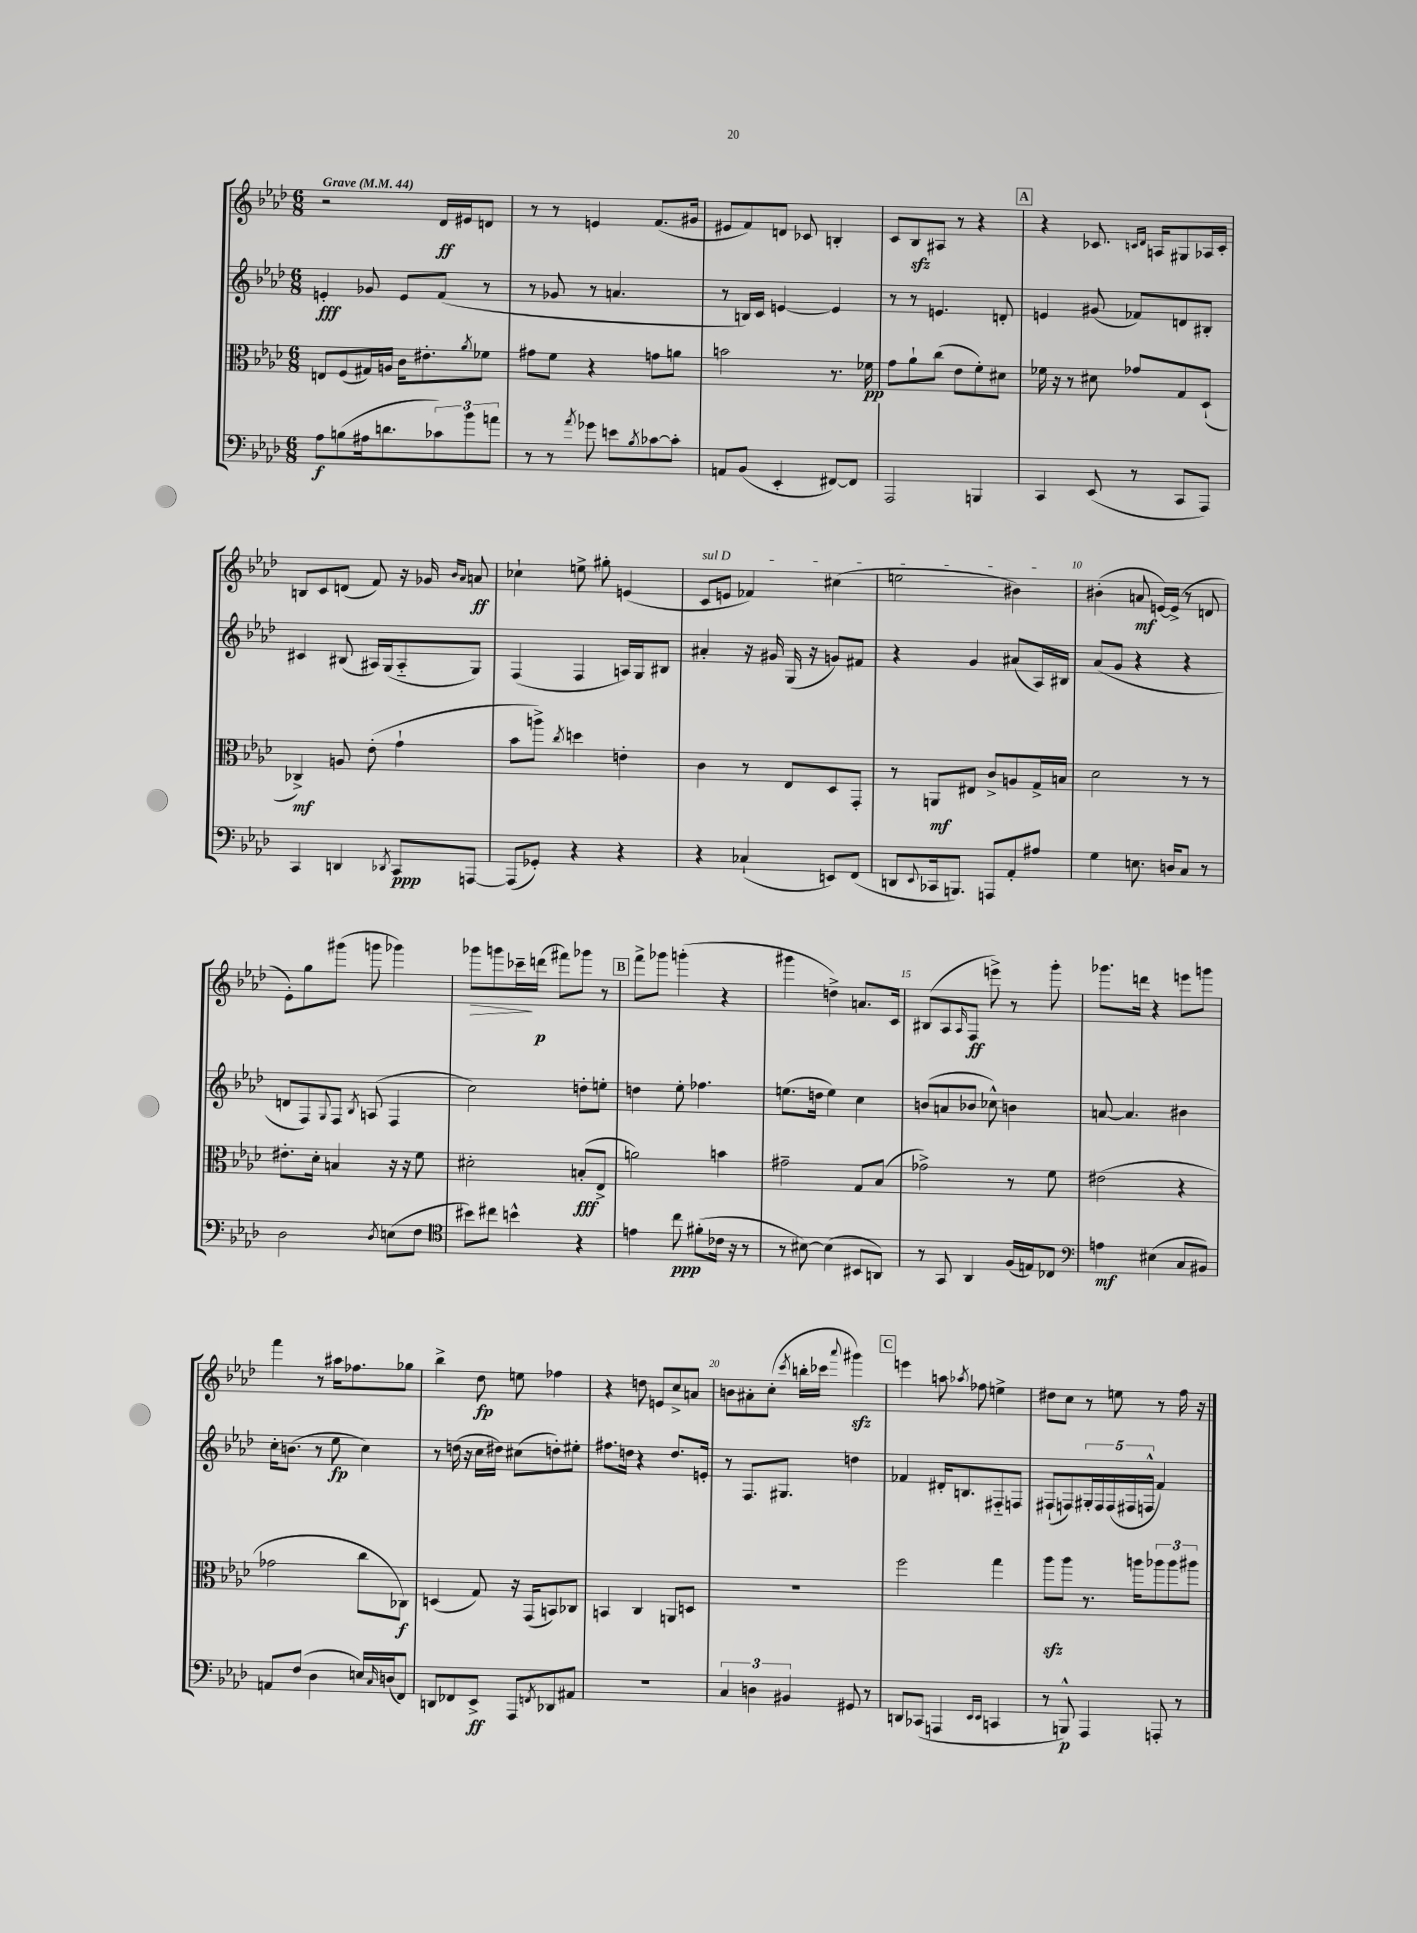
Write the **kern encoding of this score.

**kern	**kern	**kern	**kern
*staff4	*staff3	*staff2	*staff1
*clefF4	*clefC3	*clefG2	*clefG2
*k[b-e-a-d-]	*k[b-e-a-d-]	*k[b-e-a-d-]	*k[b-e-a-d-]
*M6/8	*M6/8	*M6/8	*M6/8
*MM44	*MM44	*MM44	*MM44
8A-	8E	4e'	2r
(8B	(8F	.	.
16A#	16G#)	8g-	.
8.d	16A	.	.
.	16c	8e	.
.	8.e#'	.	.
12c-)	.	(8f	16d-
.	.	.	16e#
12b-	.	.	.
.	8qa-	.	.
.	8f-	8r	8d
12a	.	.	.
=	=	=	=
8r	8g#	8r	8r
8r	8f	8g-	8r
8qa-	.	.	.
8g-	4r	8r	4e
8e	.	4.a	.
8qB-	.	.	.
[8c-	8g	.	(8.f
8c-']	8a	.	.
.	.	.	16g#
=	=	=	=
8AA	2b	8r	8e#
(8BB-	.	16B)	8f)
.	.	16c	.
4EE-'	.	[4e	8d
.	.	.	8c-
[8FF#)	8.r	4e]	4B'
8FF#]	.	.	.
.	16f-	.	.
=	=	=	=
2AAA-	8g	8r	8c
.	8a-`	8r	8B-
.	(8cc	4.e	8A#
.	8e-	.	8r
4BBB	8f')	.	4r
.	8d#	8d'	.
=	=	=	=
4CC	16f-	4e	4r
.	16r	.	.
.	8r	.	.
(8EE-	8d#	(8g#	8.c-
8r	8g-	8f-)	.
.	.	.	16qqc
.	.	.	16qqd-
.	.	.	16A
8CC	8G	8d	8G#
8AAA-)	(8D-`	8B#'	16A-
.	.	.	16c'
=	=	=	=
4CC	4C-^)	4c#	8B
.	.	.	8c
4DD	8A	(8B#	(8d
.	(8e-'	16A#)	8f)
.	.	(16G	.
8qDD-	.	.	.
8CC	4g`	8A#'~	16r
.	.	.	16g-
.	.	.	16qqb-
.	.	.	16qqa-
[8AAA	.	8G)	8a
=	=	=	=
(8AAA]	8b-	(4F	4cc-`
8GG-')	8aa^)	.	.
.	8qcc	.	.
4r	4dd	4F	8ee^
.	.	.	8gg#'
4r	4e'	16A)	(4e
.	.	16G	.
.	.	8B#	.
=	=	=	=
4r	4c	4a#'	8c
.	.	.	8e
(4C-`	8r	16r	4f-)
.	.	16g#	.
.	8E-	(16G	.
.	.	16r	.
8EE)	8D-	8g)	(4cc#
(8FF	8GG'	8f#	.
=	=	=	=
8DD	8r	4r	2ee
8qqEE-	.	.	.
16CC-	8AA	.	.
8.BBB)	.	.	.
.	8E#	4g	.
8AAA	8c^	.	.
8AA-'	8A	(8a#	4b#)
8A#	16G^	16A-)	.
.	16B	16B#	.
=	=	=	=
4G	2d-	(8a-	(4b#'
.	.	8g	.
8.E	.	4r	8a
.	.	.	[16e)
16D	.	.	(16e^]
8C	8r	4r	8r
8r	8r	.	8d
=	=	=	=
2D-	8.e#'	8d	8e-')
.	.	8F)	8gg
.	16d-'	.	.
.	.	8qqG	.
.	4B	8F	(8ggg#
.	.	8qB-	.
.	.	(8A	8ggg
8qD-	.	.	.
(8E	16r	4F	4ggg-)
.	16r	.	.
8F	8f	.	.
=	=	=	=
*clefC4	*	*	*
8b#)	2d#'	2cc)	8ggg-
8cc#	.	.	8ggg
4b^^	.	.	16ccc-~
.	.	.	(16ddd
.	.	.	8fff#)
4r	(8B'	8dd'	8ggg-
.	8E-^	8ee'	8r
=	=	=	=
4e	2a)	4dd	8fff^
.	.	.	8ggg-
8cc	.	8ee-'	(4ggg'
(8f#'	.	4.ff-	.
16c-	4b	.	4r
16r	.	.	.
8r	.	.	.
=	=	=	=
8r	2g#~	(8.ee	4ggg#
[8B#)	.	.	.
.	.	16dd	.
(4B#]	.	4ee)	4dd^)
8BB#	8G	4cc	8.a
8AA)	(8B-	.	.
.	.	.	16c
=	=	=	=
8r	2g-^)	(8b	(8B#
8GG	.	8a	8A-
.	.	.	16qqA-
4AA-	.	8b-	8F
.	.	8cc-^^)	8eee^)
(16F	8r	4b	8r
16E)	.	.	.
8C-	8f	.	8ggg'
=	=	=	=
*clefF4	*	*	*
4A	(2e#	[8a	8.ggg-
.	.	4.a]	.
.	.	.	16ddd
(4E#	.	.	4r
8C	4r	4b#	8eee
8BB#)	.	.	8ggg
=	=	=	=
8AA	2g-	16cc'	4fff
.	.	(8.b	.
(8F	.	.	.
4D-	.	8r	8r
.	.	8ee-	16aa#
.	.	.	8.ff-
16E)	8cc	4cc)	.
16qqC	.	.	.
(16D	.	.	.
8FF)	8C-)	.	8gg-
=	=	=	=
8DD	(4D	8r	4bb-^
8FF-	.	(16dd	.
.	.	16r	.
8EE-^	8G)	16cc	8dd-
.	.	16dd#)	.
8AAA-	16r	(8cc#	8ee
.	(16GG	.	.
8qFF	.	.	.
8DD-	8BB)	8dd')	4ff-
8AA#	8C-	8ee#'	.
=	=	=	=
2.r	4BB	8.ff#	4r
.	.	16dd	.
.	4C	4r	8dd
.	.	.	8e
.	8AA	8.dd	8cc^
.	8D	.	8a
.	.	16e'	.
=	=	=	=
6C	2.r	8r	8b
.	.	8.F	8a#'
6D	.	.	.
.	.	.	(8cc'
.	.	8.G#	.
6BB#	.	.	.
.	.	.	8qccc
.	.	.	16bb'
.	.	.	16ccc-
.	.	.	8qqaaa-
8GG#	.	4dd	4ggg#)
8r	.	.	.
=	=	=	=
8DD	2ff	4f-	4eee
(8CC-	.	.	.
4AAA	.	16d#'	8aa
.	.	8.B	.
.	.	.	8qaa-
.	.	.	8ff-
16qqEE-	.	.	.
16qqEE-	.	.	.
4CC	4gg	8F#'~	4ee^
.	.	8F	.
=	=	=	=
8r	8aa-	(8F#`	8dd#
8BBB^^)	8aa-	8F)	8cc
4AAA-	8.r	20G#'	8r
.	.	20F	.
.	.	(20F	.
.	.	.	8ee
.	.	20F#	.
.	16aa	.	.
.	.	20F^^	.
8AAA'	12aa-	4f)	8r
.	12aa-	.	.
8r	.	.	16ff
.	12aa#	.	.
.	.	.	16r
==	==	==	==
*-	*-	*-	*-
